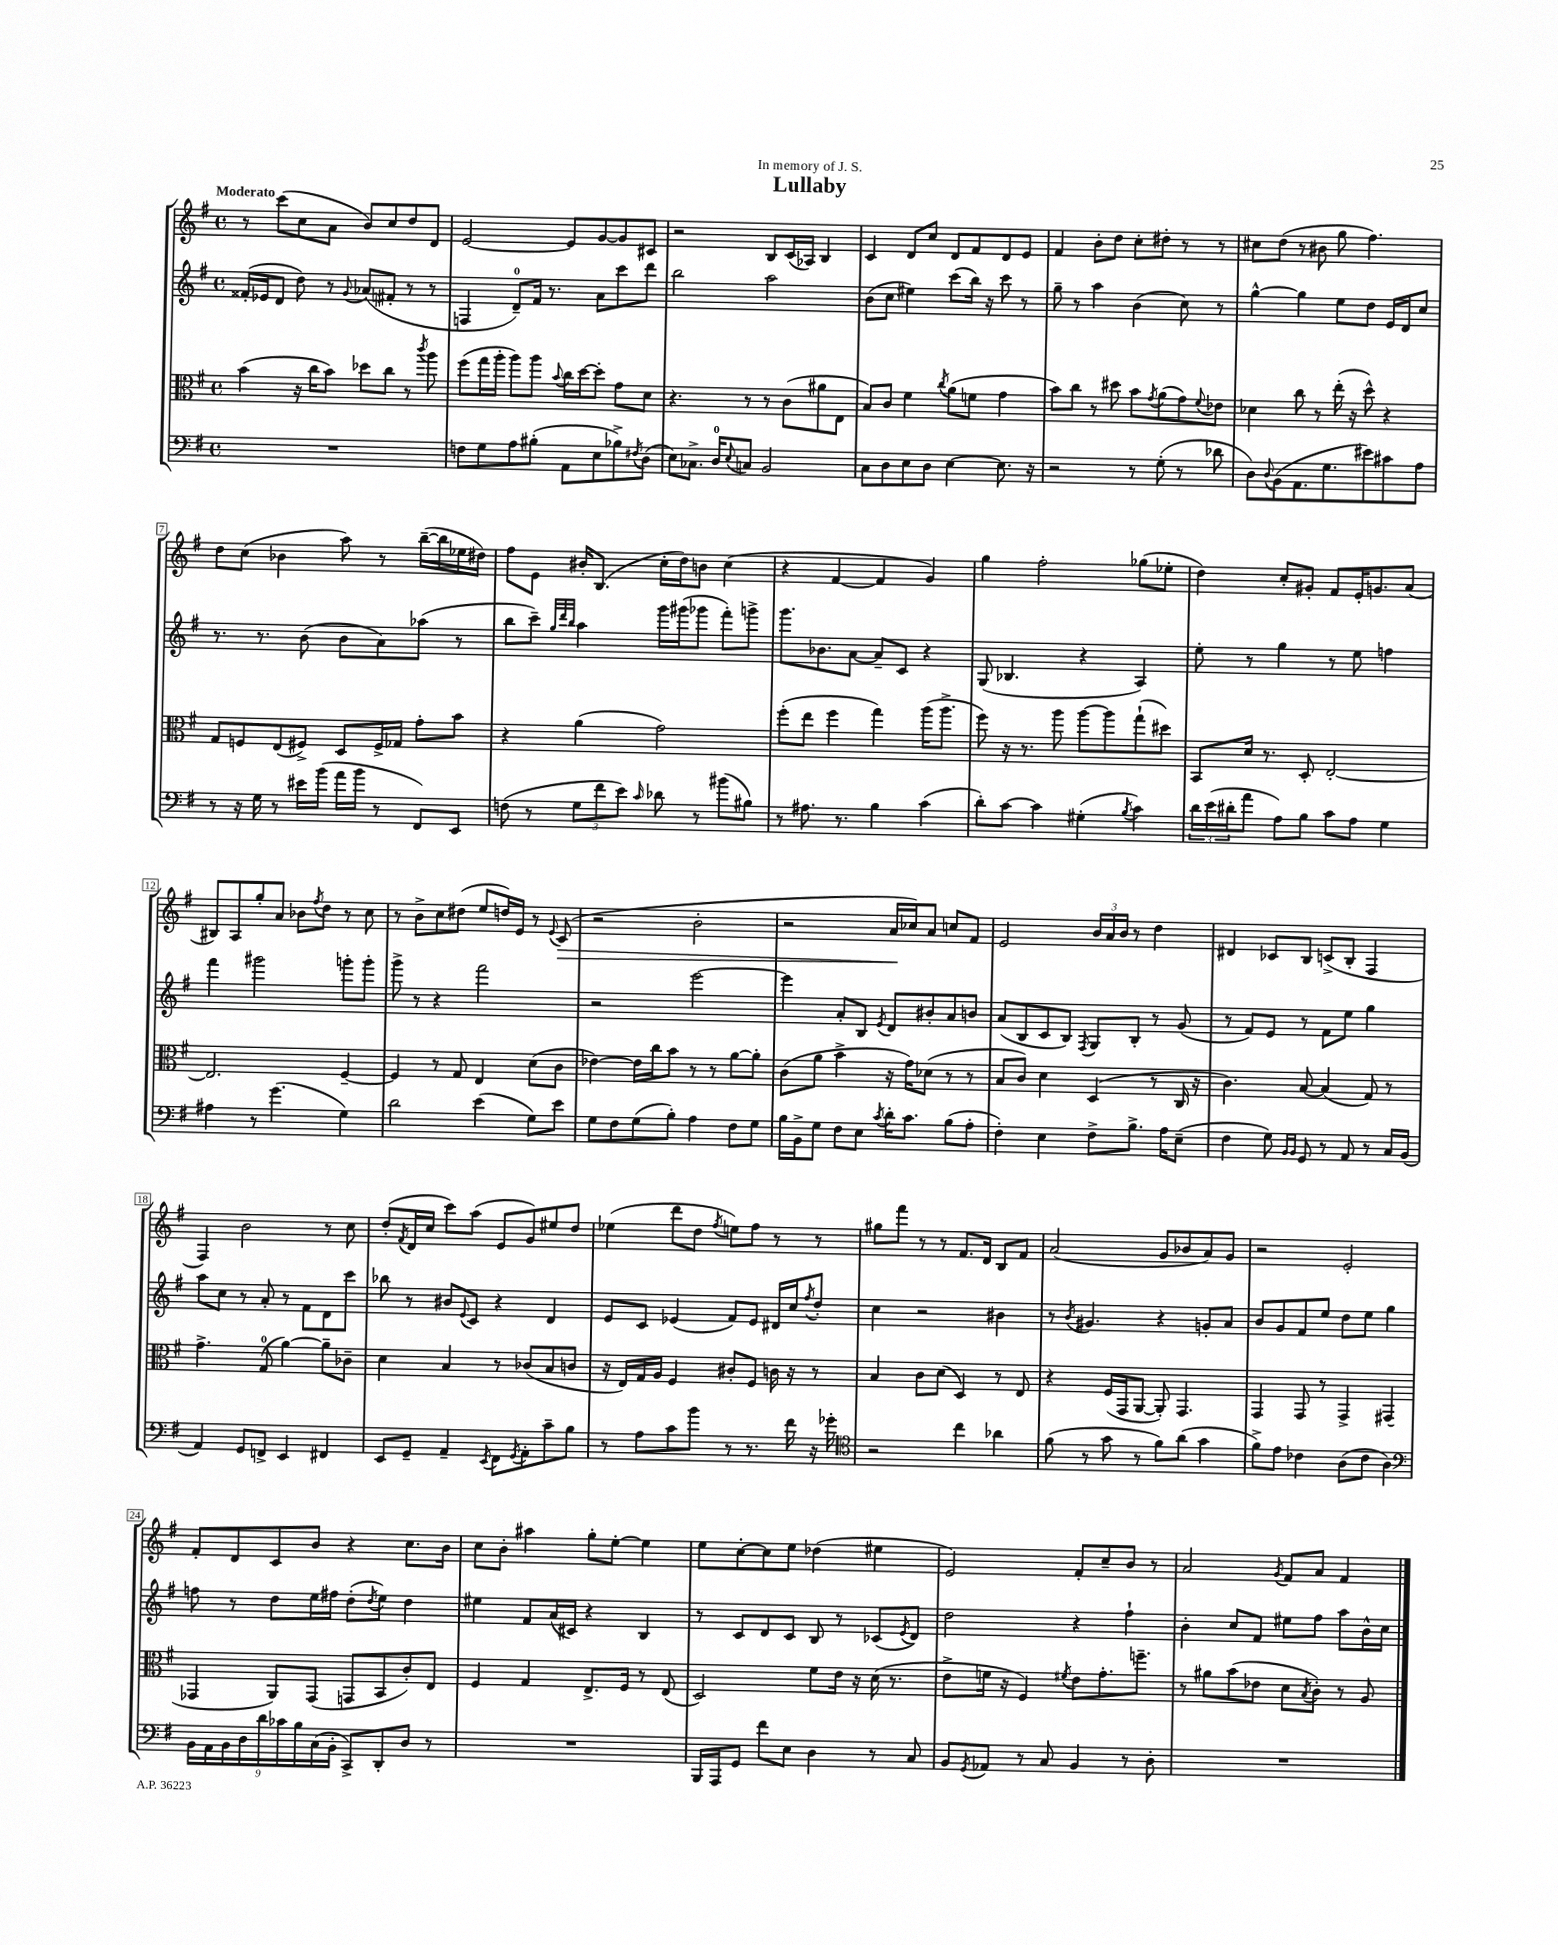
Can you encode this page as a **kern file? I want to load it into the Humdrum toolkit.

**kern	**kern	**kern	**kern
*staff4	*staff3	*staff2	*staff1
*clefF4	*clefC3	*clefG2	*clefG2
*k[f#]	*k[f#]	*k[f#]	*k[f#]
*M4/4	*M4/4	*M4/4	*M4/4
*met(c)	*met(c)	*met(c)	*met(c)
1r	(4b\	(16f##'/LL	8r
.	.	16e-/J	.
.	.	8d/J	(8ccc\L
.	16r	8dd\)	8cc\
.	16cc\LK	.	.
.	8b\J)	8r	8a\J
.	.	8qqg/	.
.	8dd-\L	(8a-/L	8b/L)
.	8cc\J	8f#'/J	8cc/
.	8r	8r	8dd/
.	8qccc/	.	.
.	8aa\	8r	8d/J
=	=	=	=
8F\L	(8ff#\L	4F/	[2e/
8G\	16gg\L	.	.
.	16aa'\JJ	.	.
8A\	8aa\L)	8d~/L)	.
(8B#'\J	8aa\J	16f#/Jk	.
.	.	8.r	.
.	8qqb/	.	.
8AA\L	16cc\LL	.	8e/]L
.	[16dd\J	.	.
8E\	8dd'\]J	8a\L	[8g/
8B-^\)	8g\L	8ccc\	8g/]
8qF#/	.	.	.
(8D\J	8d\J	8ddd\J	8c#/J
=	=	=	=
8E\L)	4.r	2bb\	2r
8.C-^\J	.	.	.
16D/LK	.	.	.
8qqE/	.	.	.
8C/J	8r	.	.
2BB/	8r	2aa\	8B/L
.	(8c\L	.	(16c/L
.	.	.	16A-/JJ)
.	8a#\	.	4B/
.	8E\J	.	.
=	=	=	=
8C\L	8B/L)	(8b\L	4c/
8D\	8c/J	8cc\J	.
8E\	4f#\	4ee#\)	8d/L
8D\J	.	.	8cc/J
.	8qcc/	.	.
[4E\	(8a\L	(8ccc\L	8d/L
.	8f\J	16bb\Jk)	8f#/
.	.	16r	.
8.E\]	4g\	8ccc\	8d/
.	.	8r	8e/J
16r	.	.	.
=	=	=	=
2r	8b\L)	8gg~\	4f#/
.	8cc\J	8r	.
.	8r	4aa\	8b'\L
.	8dd#\	.	8dd\J
8r	8b\L	(4b\	8cc'\L
.	8qg/	.	.
(8G'\	(8a\	.	8dd#'\J
8r	8g\)	8cc\)	8r
.	8qqf#/	.	.
8d-\	8e-\J	8r	8r
=	=	=	=
8D\L)	4d-\	[4gg^^\	8cc#\L
8qqD/	.	.	.
(8BB\	.	.	(8dd\J
8.AA\	8cc\	4gg\]	8r
.	8r	.	8b#\
8.G\	.	.	.
.	(16ee'\	8ee\L	8gg\
.	16r	.	.
8e#\)	8dd^^\)	8dd\J	4.ff#\)
8c#\	4r	16e/LL	.
.	.	16d/J	.
8A\J	.	8cc/J	.
=	=	=	=
8r	8G/L	8.r	8dd\L
16r	8F/	.	(8cc\J
16G\	.	8.r	.
8r	(8E/	.	4b-\
16e#\LL	8F#^/J)	(8b\	.
(16b\JJ	.	.	.
16a\LL	8D/L	8b\L	8aa\)
16b\JJ	.	.	.
8r	16F#^/L	8a\)	8r
.	16G-/JJ	.	.
8FF#/L)	8g'\L	(8aa-\J	([16bb~\LL
.	.	.	16bb\]
8EE/J	8b\J	8r	16ee-\
.	.	.	16dd#\JJ)
=	=	=	=
(8F\	4r	8bb\L	8ff#\L
8r	.	8ccc~\J)	8e\J
.	.	32qqgg/LLL	.
.	.	32qqddd/	.
.	.	32qqbb/JJJ	.
12G\L	(4a\	4aa\	16b#'/LK
.	.	.	(8.B/J
12f#\	.	.	.
12e\J)	.	.	.
16qqc/	.	.	.
8d-\	2g\)	16ggg\LL	16cc'\LL
.	.	(16ggg#\J	16dd\J)
8r	.	8ggg-\J	8b\J
(8b#\L	.	8fff#'\L)	(4cc\
8B#\J)	.	8ggg^\J	.
=	=	=	=
8r	(8ff#'\L	8.ggg\L	4r
8.A#\	8ee\J	.	.
.	.	8.b-\	.
.	4ff#\	.	[4f#/
8.r	.	.	.
.	.	[8a\J	.
4B\	4gg\)	8a~/]L	4f#/]
.	.	8c/J	.
(4c\	(16aa\LK	4r	4g/)
.	8.aa^\J	.	.
=	=	=	=
8d'\L)	8ff#\)	(8G/	4gg\
[8c\J	16r	4.B-/	.
.	8.r	.	.
4c\]	.	.	2ff#'\
.	8aa\	.	.
(4G#'\	[8aa\L	4r	.
.	8aa\]	.	.
8qB/	.	.	.
4c\)	(8gg`\	4A/)	(8gg-\L
.	8dd#\J)	.	8ee-'\J
=	=	=	=
24d\LL	8BB/L	8ee'\	4dd\)
(24e\	.	.	.
24d#'\J	.	.	.
8a\J	16d/Jk	8r	.
.	8.r	.	.
8A\L)	.	4gg\	8cc'/L
8B\J	8D'/	.	8g#'/J
8c\L	[2E'/	8r	8f#/L
8A\J	.	8ee\	16e'/K
.	.	.	8.g/
4G\	.	4ff\	.
.	.	.	(8a/J
=	=	=	=
4A#\	2.E/]	4fff#\	8B#/L)
.	.	.	8A/
8r	.	2ggg#\	8gg'/
(4.g\	.	.	8a/J
.	.	.	8b-\L
.	.	.	8qff#/
.	.	.	8dd\J
4G\)	[4F#~/	8ggg'\L	8r
.	.	8ggg'\J	8cc\
=	=	=	=
2d\	4F#/]	8ggg^\	8r
.	.	8r	8b^\L
.	8r	4r	8cc\
.	8G/	.	(8dd#\J
(4e\	4E/	2fff#\	8ee/L
.	.	.	16dd/L)
.	.	.	16e/JJ
8G\L)	(8d\L	.	8r
.	.	.	8qqe/
8e\J	8c\J	.	(8c/
=	=	=	=
8G\L	[4e-\)	2r	2r
8F#\	.	.	.
(8G\	16e-\]LL	.	.
.	16cc\J	.	.
8B'\J)	8b\J	.	.
4A\	8r	[2eee\	2b'\
.	8r	.	.
8F#\L	[8a\L	.	.
8G\J	8a'\]J	.	.
=	=	=	=
16B\LL	(8c\L	4eee\]	2r
16BB^\J	.	.	.
8G\J	8a\J	.	.
8F#\L	4b^\	8a'/L	.
8E\J	.	8B/J	.
8qc/	.	8qe/	.
16d'\LK	16r	8d/L	16a/LL
8.c\J	16g\LK)	.	16cc-/J)
.	(8d-\J	8b#'/	8a/J
(8B\L	8r	8a/	8cc/L
8A'\J	8r	8b/J	8f#/J
=	=	=	=
4F#'\)	8B/L	(8a/L	2e/
.	8c/J)	8B/	.
4E\	4d\	8c/	.
.	.	8B/J)	.
.	.	8qF#/	.
8F#^\L	(4D/	8G/L	24b/LL
.	.	.	24a/
.	.	.	24b/JJ
8.B^\J	.	8B'/J	8r
.	8r	8r	4dd\
16A\LK	.	.	.
(8E~\J	16C/	(8g/	.
.	16r	.	.
=	=	=	=
4F#\	4.c\)	8r	4d#/
.	.	8f#/L)	.
8G\)	.	8e/J	8c-/L
16qqBB/LL	.	.	.
16qqBB/JJ	.	.	.
8GG/	[8B/	8r	8B/J
8r	(4B/]	8f#\L	(8c^/L
8AA/	.	8ee\J	8B'/J
8r	8G/)	4gg\	4F#/
16C/LL	8r	.	.
(16BB/JJ	.	.	.
=	=	=	=
4AA/)	4.g^\	8aa\L	4F#/)
.	.	8cc\J	.
8GG/L	.	8r	2b\
8FF^/J	(8G/	8a'/	.
4EE/	[4a\)	8r	.
.	.	8f#\L	.
4FF#/	8a~\]L	8d\	8r
.	8c-~\J	8ccc\J	8cc\
=	=	=	=
8EE/L	4d\	8bb-\	(8dd'/L
.	.	.	8qf#/
8GG~/J	.	8r	16d/L
.	.	.	16cc/JJ
4AA~/	4B/	8b#/L	8ccc\L)
.	.	8qqe/	.
.	.	8c/J	(8aa\J
8qEE/	.	.	.
8FF#\L	8r	4r	8e/L
8qGG/	.	.	.
8AA'\	(8c-/L	.	8g/)
8c~\	8B/	4d/	8ee#/
8B\J	8c/J	.	8dd/J
=	=	=	=
8r	16r	8e/L	(4ee-\
.	16E/LL)	.	.
8A\L	16G/	8c/J	.
.	16A/JJ	.	.
8c\	4F#/	(4e-/	8ddd\L
8b\J	.	.	8dd\J
.	.	.	8qff#/
8r	8c#'/L	8f#/L)	8ee\L)
8.r	8F#/J	8e-/J	8ff#\J
.	16c\	16d#/LL	8r
16f#\	16r	16cc/J	.
.	.	8qff#/	.
16r	8r	8dd'/J	8r
16g-'\	.	.	.
=	=	=	=
*clefC4	*	*	*
2r	4B/	4cc\	8gg#\L
.	.	.	8fff#\J
.	8c\L	2r	8r
.	(8d\J	.	8r
4cc\	4D/)	.	8.f#/L
.	.	.	16d/Jk
4a-\	8r	4b#\	8B/L
.	8E/	.	8f#/J
=	=	=	=
(8f#\	4r	8r	(2a/
.	.	8qb/	.
8r	.	4.g#/	.
8g\	(16F#/LL	.	.
.	16GG/J	.	.
8r	[8AA/J	.	.
8f#\L)	8AA'/])	4r	8g/L
(8a\J	4.GG/	.	8b-/
4g\	.	8g'/L	8a/)
.	.	8a/J	8g/J
=	=	=	=
8f#^\L)	4GG/	8b/L	2r
8e\J	.	8g/	.
4c-\	8GG/	8f#/	.
.	8r	8ee/J	.
(8A\L	4GG^/	8dd\L	2e'/
8c-\J	.	8ee\J	.
4A\)	(4GG#/	4gg\	.
=	=	=	=
*clefF4	*	*	*
18BB\LL	4GG-/	8ff\	8f#'/L
18AA\	.	.	.
18BB\	.	.	.
.	.	8r	8d/
18D\	.	.	.
18d\	.	.	.
.	8AA/L)	8dd\L	8c/
18c-\	.	.	.
18B\	.	.	.
.	(8GG-/J	16ee\L	8b/J
(18C\	.	.	.
.	.	16ff#\JJ	.
18BB'\JJ	.	.	.
8CC^/L)	8GG/L	(8dd'\L	4r
.	.	8qdd/	.
8DD'/	8BB/	8ee\J)	.
8D/J	8c'/)	4dd\	8.cc\L
8r	8E/J	.	.
.	.	.	16b\Jk
=	=	=	=
1r	4F#/	4ee#\	8cc\L
.	.	.	8b'\J
.	4G/	8f#/L	4aa#\
.	.	(16a/L	.
.	.	16c#/JJ)	.
.	8.E^/L	4r	8gg'\L
.	.	.	[8ee'\J
.	16F#/Jk	.	.
.	8r	4B/	4ee\]
.	(8E/	.	.
=	=	=	=
16BBB/LL	2D/)	8r	8ee\L
16AAA/J	.	.	.
8GG/J	.	8c/L	[8cc'\
8f#\L	.	8d/	8cc\]
8E\J	.	8c/J	8ee\J
4D\	8f#\L	8B/	(4dd-\
.	16e\Jk	8r	.
.	16r	.	.
8r	(16d\	(8c-/L	4ee#\
.	8.r	.	.
.	.	8qe/	.
8C/	.	8d/J)	.
=	=	=	=
8BB/L	8e^\L	2dd\	2e/)
8qGG/	.	.	.
8AA-/J	16f\Jk	.	.
.	16r	.	.
8r	4F#/)	.	.
8C/	.	.	.
.	8qf#/	.	.
4BB/	8e\L	4r	8f#'/L
.	8.g'\	.	8cc~/
8r	.	4ff#`\	8b/J
.	8.ff~\J	.	.
8D'\	.	.	8r
=	=	=	=
1r	8r	4b'\	2a/
.	8a#\L	.	.
.	(8b\	8cc/L	.
.	8e-\J	8f#/J	.
.	.	.	8qg/
.	8d\L	8ee#\L	8f#/L
.	8qB/	.	.
.	8c'\J)	8ff#\J	8a/J
.	8r	8aa\L	4f#/
.	8A/	16b^^\L	.
.	.	16cc\JJ	.
==	==	==	==
*-	*-	*-	*-
